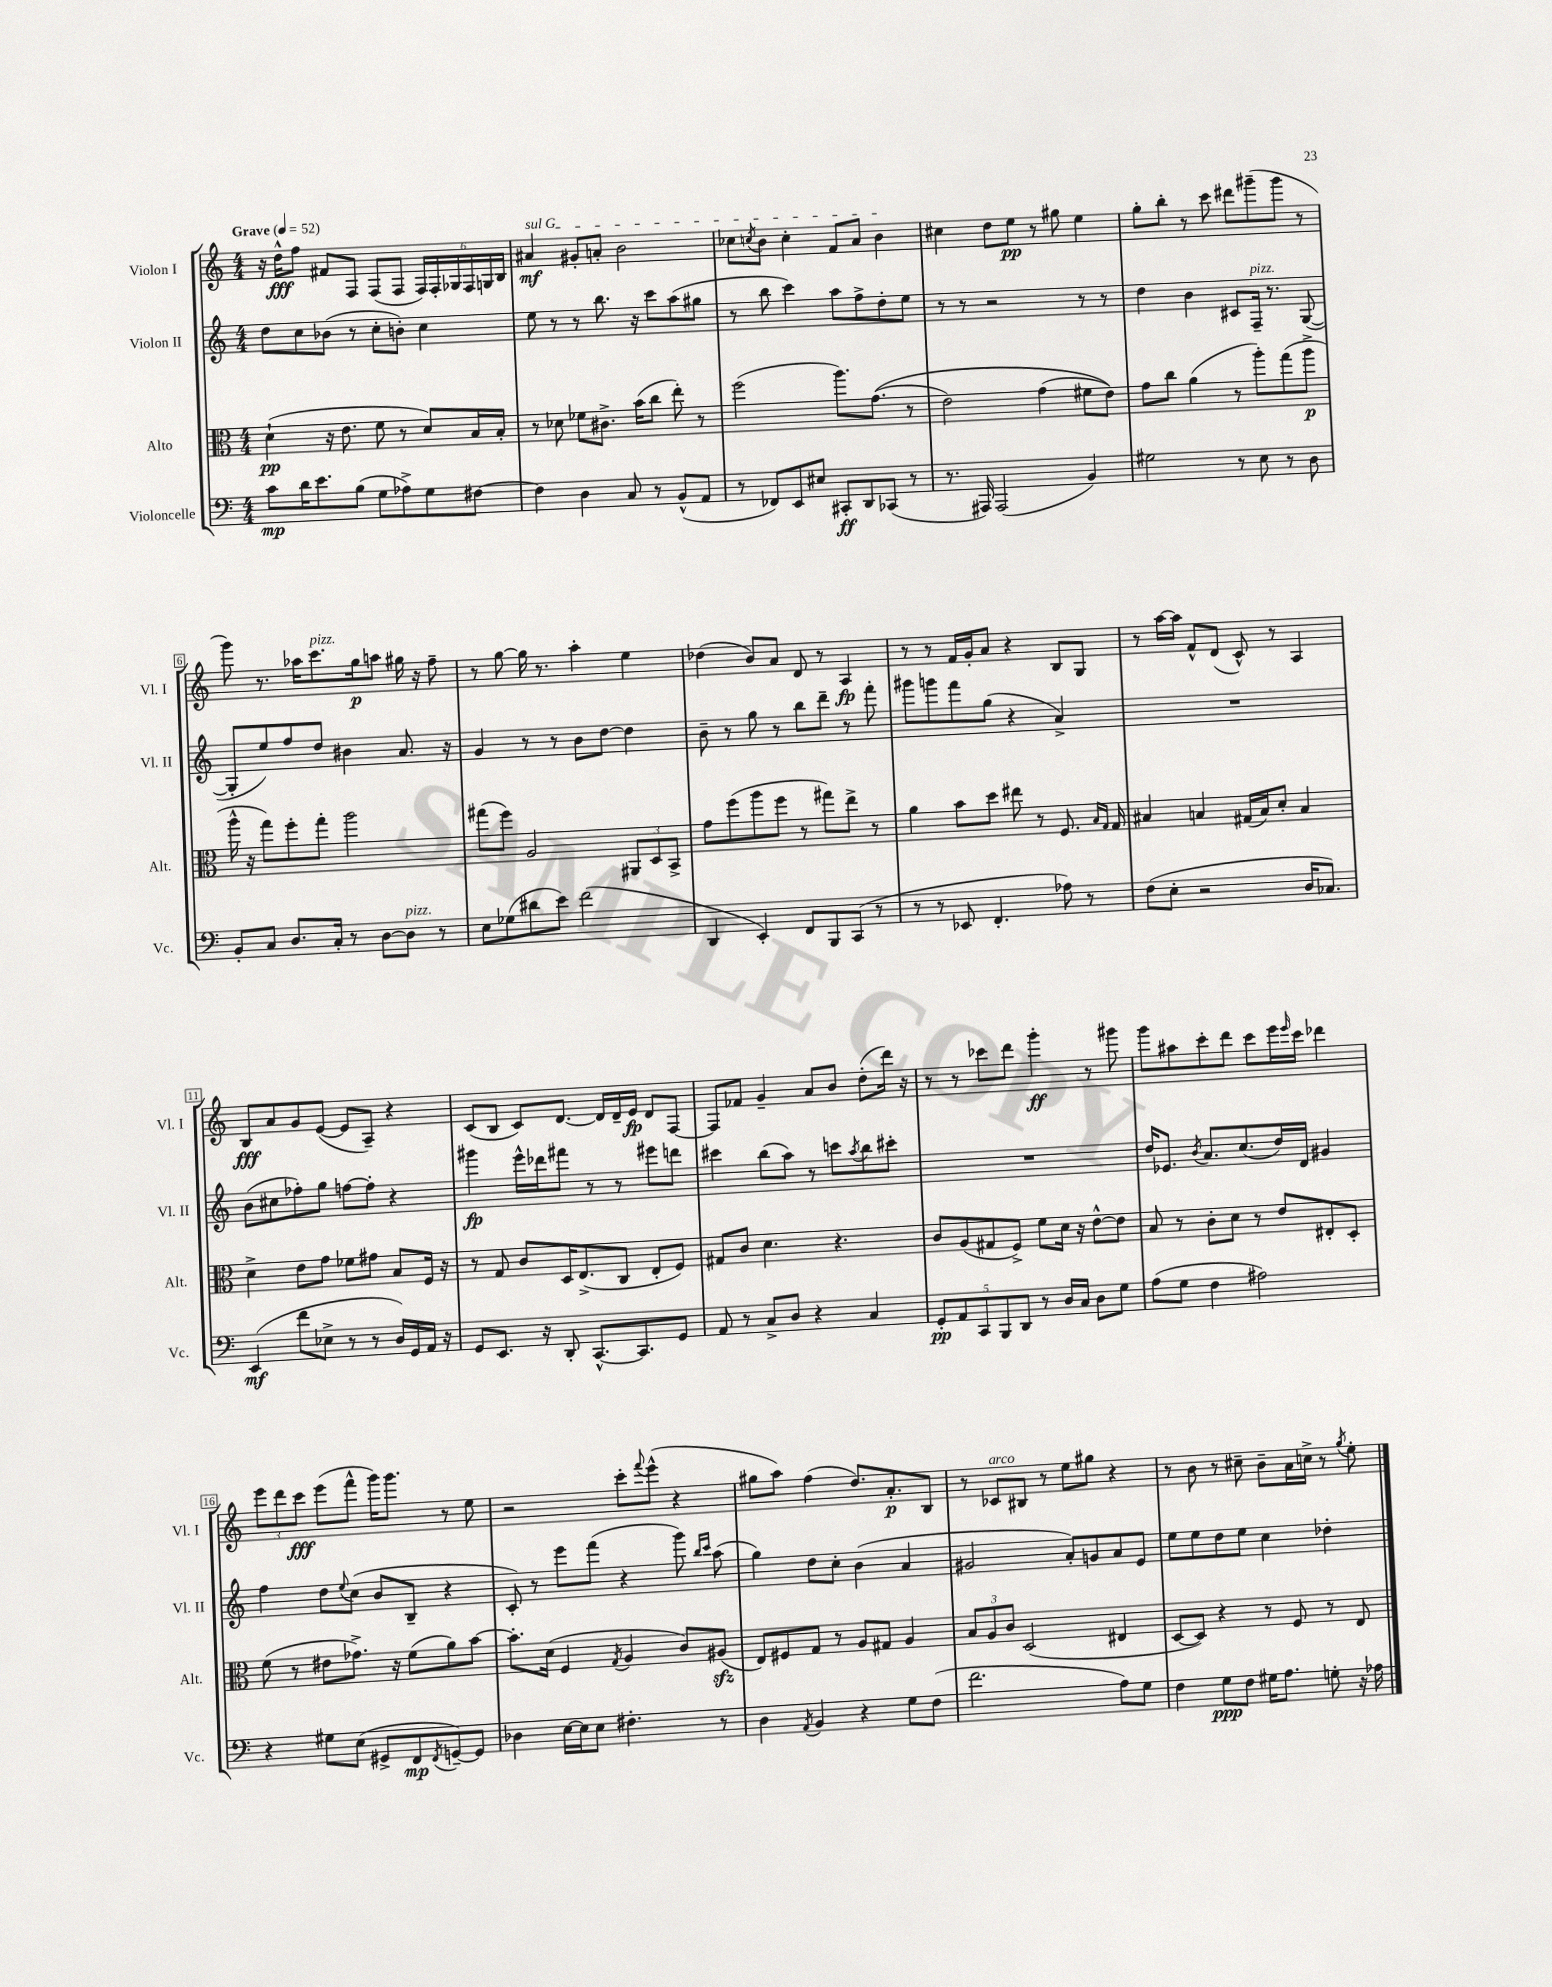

**kern	**kern	**kern	**kern
*staff4	*staff3	*staff2	*staff1
*clefF4	*clefC3	*clefG2	*clefG2
*k[]	*k[]	*k[]	*k[]
*M4/4	*M4/4	*M4/4	*M4/4
*MM52	*MM52	*MM52	*MM52
8c\L	(4d`\	8dd\L	16r
.	.	.	16dd^^\LK
16d\K	.	8cc\	8ff\J
8.e\	.	.	.
.	16r	(8b-\J	8f#/L
.	8.e\	.	.
(8B\J	.	8r	8F/J
8G\L	8f\	8cc'\L	(8F/L
8A-^\)	8r	8b'\J)	8F/J
8G\	8d/L)	4cc\	24F/LL)
.	.	.	24F'/
.	.	.	24G-/
[8F#\J	16B/L	.	24F/
.	.	.	24G/
.	16B'/JJ	.	.
.	.	.	24B/JJ
=	=	=	=
4F#\]	8r	8ee\	4a#/
.	8d-\	8r	.
4D\	8f-\L	8r	8g#'/L
.	8.c#^\J	8.bb\	8a'/J
8C/	.	.	2b\
.	(16b\LK	16r	.
8r	8cc\J	8ccc\L	.
(8BB^^/L	8ee'\)	(8aa\	.
8AA/J	8r	8gg#\J	.
=	=	=	=
8r	(2ff\	8r	8cc-\L
.	.	.	8qcc/
8FF-/L)	.	8bb\	8b\J
8EE/	.	4ccc\)	4cc'\
8E#/J	.	.	.
8CC#'/L	8.aa\L)	8aa\L	8f/L
8DD/	.	8ff^\	8a/J
.	&((8.g\J	.	.
(8CC-/J	.	8dd'\	4b\
8r	8r	8ee\J	.
=	=	=	=
8.r	2e\)	8r	4cc#\
.	.	8r	.
16AAA#/)	.	.	.
(2AAA#/	.	2r	8dd\L
.	.	.	8ee\J
.	(4g\	.	8r
.	.	.	8gg#\
4BB/)	8f#\L	8r	4ee\
.	8e\J)&)	8r	.
=	=	=	=
2G#\	8g\L	4dd\	8gg'\L
.	8cc\J	.	8bb'\J
.	(4a\	4b\	8r
.	.	.	8ccc\
8r	8r	8c#/L	8ddd#\L
8E\	8aa'\L)	16F~/Jk	(8ggg#~\
.	.	8.r	.
8r	(8gg\	.	8ggg#\J
8D\	8aa^\J	([8G/	8r
=	=	=	=
8BB'/L	16aa^^\	8G'/]L	8ggg\)
.	16r	.	.
8C/J	8gg\L)	8ee/)	8.r
8.D/L	8ff'\	8ff/	.
.	.	.	16aa-\LK
.	8gg'\J	8dd/J	8.ccc\
16C'/Jk	.	.	.
8r	2aa\	4b#\	.
.	.	.	16gg\k
[8D\L	.	.	8aa\J
8D\]J	.	8.a/	16gg#\
.	.	.	16r
8r	.	.	8ff~\
.	.	16r	.
=	=	=	=
8E\L	(8gg#\L	4g/	8r
(8G-\	8ff\J)	.	[8gg\
8d#\	2A/	8r	16gg\]
.	.	.	8.r
8e\J)	.	8r	.
(2f\	.	8b\L	4aa'\
.	.	[8dd\J	.
.	12AA#/L	4dd\]	4ee\
.	12D/	.	.
.	12BB^/J	.	.
=	=	=	=
4DD/	8g\L	8b~\	(4dd-\
.	(8ff\	8r	.
4EE'/)	8aa\	8gg\	8b/L)
.	8ff\J	8r	8a/J
8FF/L	8r	8bb\L	8d/
8BBB/	8gg#\L)	8ddd~\J	8r
(8CC/J	8ee^\J	8r	4A/
8r	8r	8fff'\	.
=	=	=	=
8r	4a\	8ggg#\L	8r
8r	.	8ggg\	8r
8EE-/	8b\L	8fff\	16f/LL
.	.	.	16g'/J
4.FF'/	8dd\J	(8gg\J	8a/J
.	8ee#\	4r	4r
.	8r	.	.
8A-\)	8.F/	4a^/)	8B/L
8r	.	.	8G/J
.	16qqB/LL	.	.
.	16qqG/JJ	.	.
.	16G/	.	.
=	=	=	=
(8F\L	4B#/	1r	8r
8E'\J	.	.	[16aa\LL
.	.	.	16aa\]JJ
2r	4B/	.	8f^^/L
.	.	.	(8d/J
.	(16G#/LL	.	8c^^/)
.	16B/J)	.	.
.	8d'/J	.	8r
16D/LK	4B/	.	4A/
8.C-/J)	.	.	.
=	=	=	=
(4EE/	4d^\	(8b\L	8B/L
.	.	8cc#\	8a/
8f\L	8e\L	8ff-'\)	8g/
8E-^\J	8g\J	8gg\J	([8e/J
8r	8f-\L	[8ff\L	8e/]L
8r	8g#\J	8ff'\]J	8A~/J)
16D/LL)	8B/L	4r	4r
16GG/	.	.	.
16AA/JJ	16F/Jk	.	.
16r	16r	.	.
=	=	=	=
8GG/L	8r	4ggg#\	(8c/L
8.EE/J	8G/	.	8B/J
.	8c/L	16eee^^\LL	8c/L)
16r	.	16ddd-\J	.
8DD'/	16D/K	8fff#\J	[8.d/J
.	(8.E^/	.	.
[8.CC^^/L	.	8r	.
.	.	.	16d/]LL
.	8C/J	8r	16d~/
8.CC/]	.	.	16e/JJ
.	8E'/L	8eee#\L	8d/L
8GG/J	8F/J)	8ddd\J	[8F/J
=	=	=	=
8AA/	8G#/L	4ccc#\	8F/]L
8r	8c/J	.	8f-/J
8C^/L	4.d\	(8bb\L	4g~/
8D/J	.	8aa\J)	.
4r	.	8r	8a/L
.	4.r	8ccc\L	8b/J
.	.	8qaa/	.
4C/	.	8bb\	(8dd'\L
.	.	8ccc#'\J	16ddd\Jk)
.	.	.	16r
=	=	=	=
10GG'/L	8c/L	1r	8r
10AA/	.	.	.
.	(8A/	.	8r
10CC/	.	.	.
.	8G#/	.	8ccc-\L
10BBB/	.	.	.
.	8F^/J)	.	8ddd\J
10DD/J	.	.	.
8r	8f\L	.	4ggg'\
16D/LL	16d\Jk	.	.
16C/JJ	16r	.	.
8D\L	[8e^^\L	.	8r
8G\J	8e\]J	.	8ggg#\
=	=	=	=
(8A\L	8B/	16dd/LK	8ggg\L
.	.	8.e-/J	.
8G\J	8r	.	8aa#\
.	.	8qb/	.
4F\	8c'\L	8.a/L	8ccc'\
.	8d\J	.	8ddd\J
.	.	(8.cc/	.
2A#\)	8r	.	8ccc\L
.	8e/L	16dd/L)	16eee\L
.	.	.	16qqeee/
.	.	16d/JJ	16ccc\JJ
.	8E#'/	4g#/	4ddd-\
.	8D'/J	.	.
=	=	=	=
4r	(8f\	4ff\	12eee\L
.	.	.	12ddd\
.	8r	.	.
.	.	.	12ccc\J
8G#\L	8e#\L	8dd\L	(8eee\L
.	.	8qqee/	.
(8E\J	8.g-^\J)	(8cc\J	8fff^^\J
8GG#^/L	.	8b/L	16ggg\LK)
.	16r	.	8.ggg\J
8FF/	(8f\L	8B~/J	.
8qFF/	.	.	.
[8GG~/)	8a\)	4r	8r
8GG/]J	[8b\J	.	8ee\
=	=	=	=
4D-\	8.b'\]L	8c'/)	2r
.	.	8r	.
.	(16d\Jk	.	.
[16E\LL	4F/	8eee\L	.
16E\]J	.	.	.
8E\J	.	(8fff\J	.
.	8qG/	.	.
4.F#'\	4A/	4r	8ccc'\L
.	.	.	8qqfff/
.	.	.	(8eee^^\J
.	8c/L)	8ggg\)	4r
.	.	16qqbb/LL	.
.	.	16qqccc/JJ	.
8r	(8A#/J	(8aa\	.
=	=	=	=
4D\	8E/L)	4gg\)	8gg#\L
.	8F#/	.	8aa\J)
8qAA/	.	.	.
4BB/	8G/J	8dd\L	(4ff\
.	8r	8cc'\J	.
4r	8A/L	(4b\	8.dd/L)
.	8G#/J	.	.
.	.	.	8.a'/
8G\L	4A/	4a/	.
(8F\J	.	.	8B/J
=	=	=	=
2.f\	12B/L	2g#/	8r
.	12A/	.	.
.	.	.	8c-/L
.	12c/J	.	.
.	(2D/	.	8B#/J
.	.	.	8r
.	.	8a'/L)	8ee\L
.	.	8g/	8gg#\J
8A\L)	4E#/	8a/	4r
8G\J	.	8e/J	.
=	=	=	=
4F\	[8D/L	8ee\L	8r
.	8D/]J)	8ee\	8b\
8G\L	4r	8dd\	8r
8F\J	.	8ee\J	8cc#~\
16G#\LK	8r	4cc\	8b~\L
8.A\J	.	.	.
.	8F/	.	16a\L
.	.	.	16cc^\JJ
8G'\	8r	4dd-'\	8r
.	.	.	8qgg/
16r	8E/	.	8ee'\
16A-\	.	.	.
==	==	==	==
*-	*-	*-	*-
